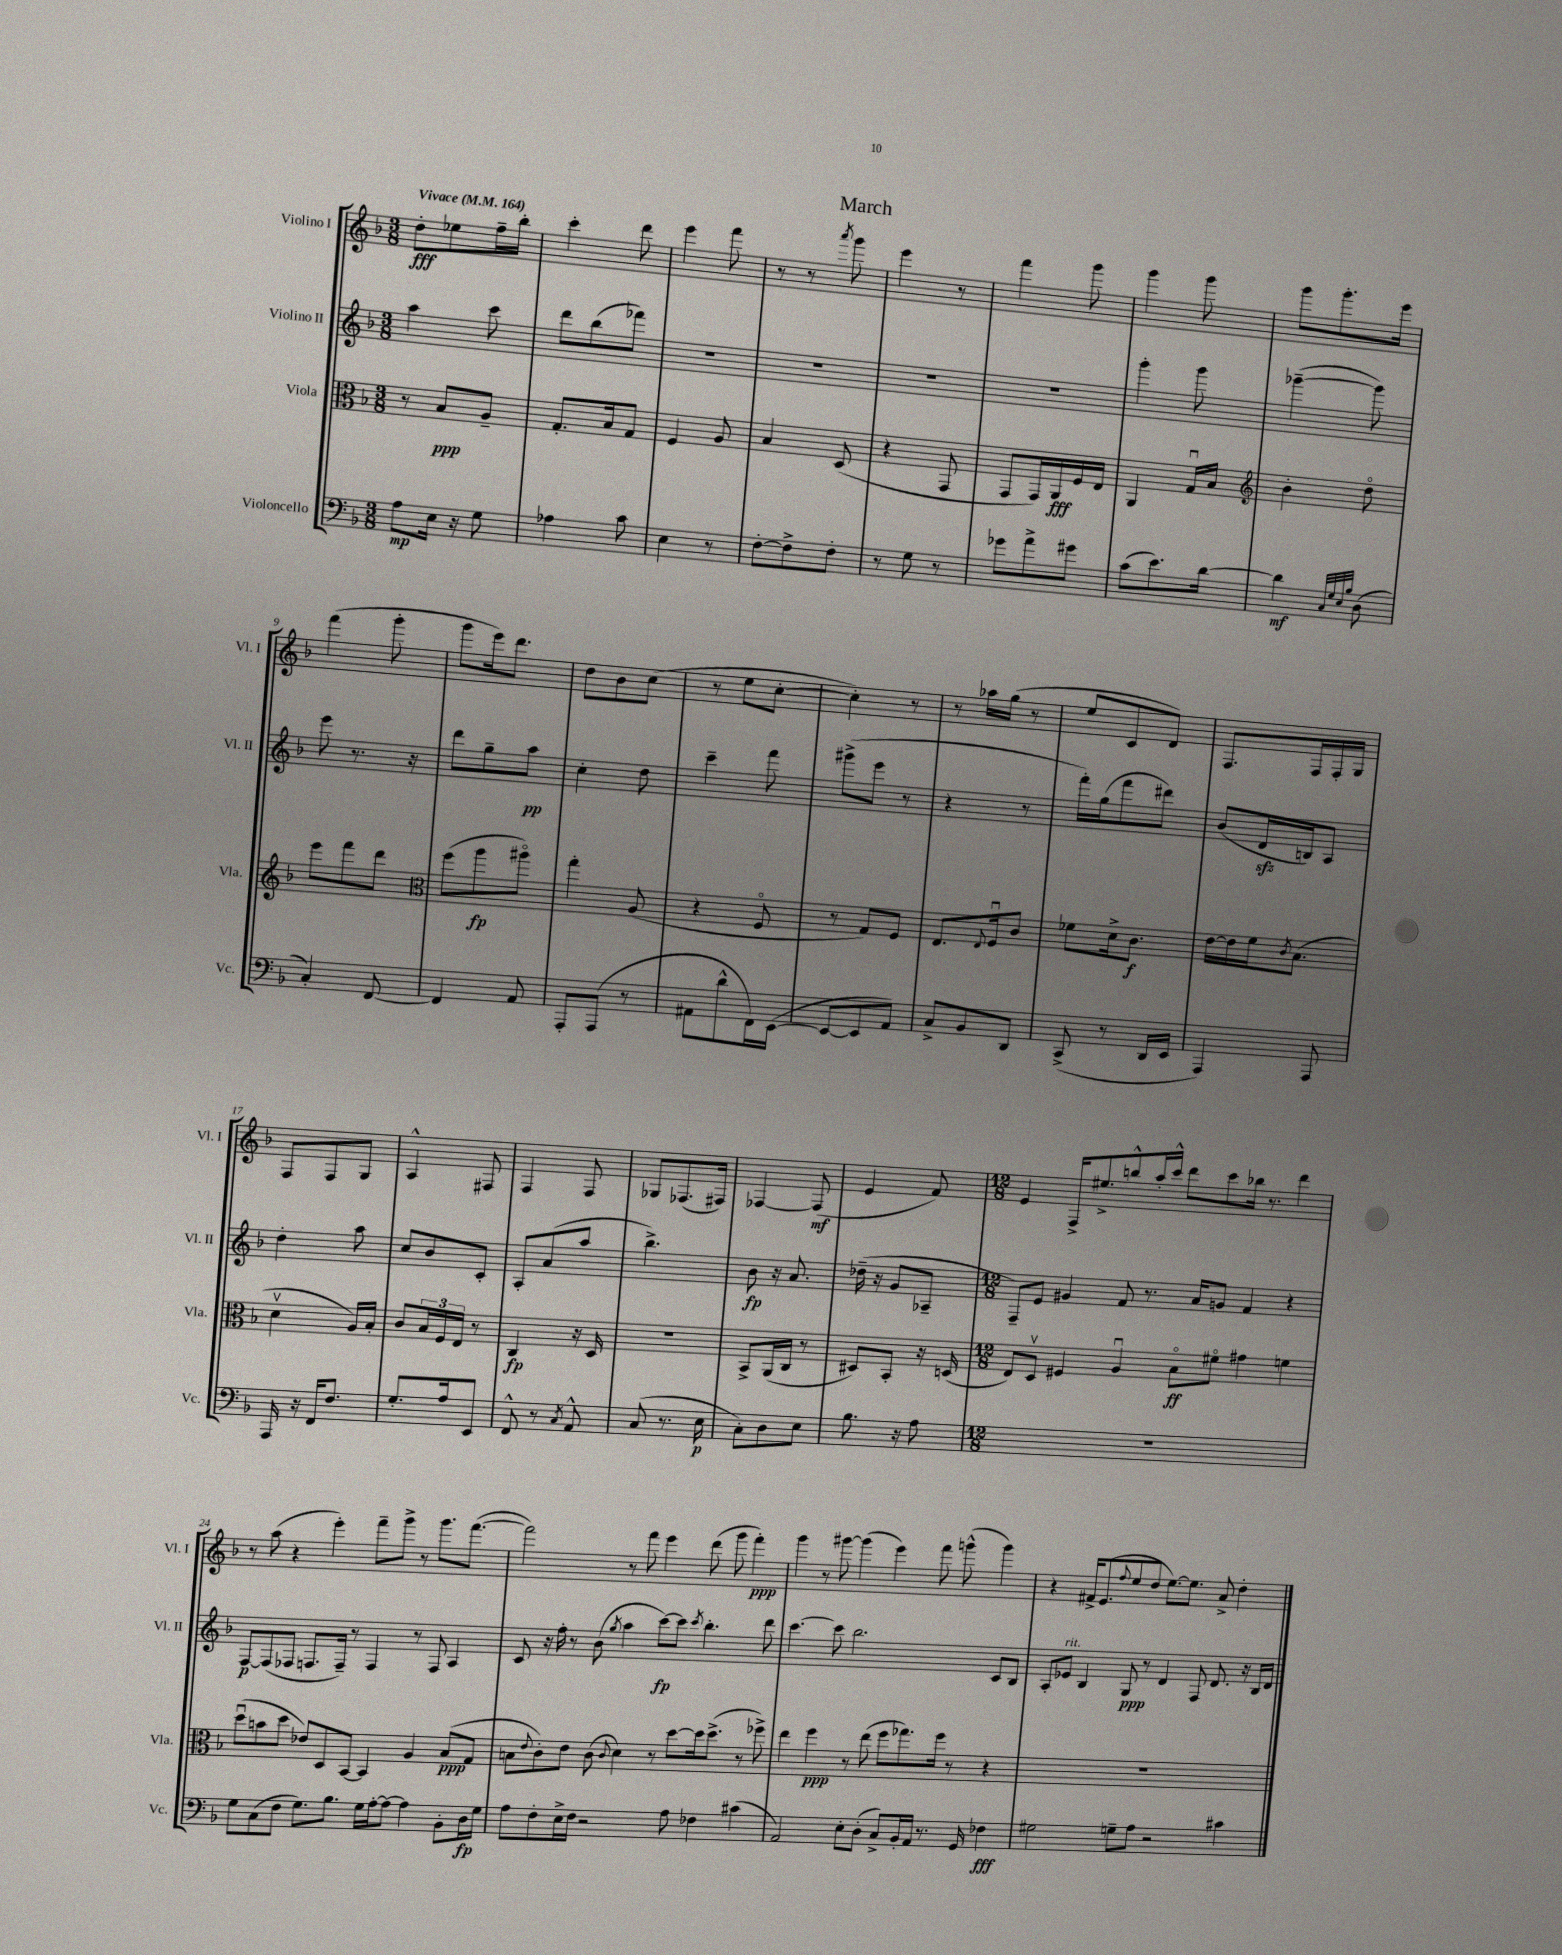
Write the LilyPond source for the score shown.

\header { title = "March" }
<<
\new StaffGroup <<
\new Staff = "s0" \with { instrumentName = "Violino I" shortInstrumentName = "Vl. I" } {
    \clef treble \key f \major \numericTimeSignature \time 3/8 \tempo "Vivace" 4 = 164
    d''8-.\fff ees''8 f''16-- bes''16-. |
    c'''4-. d'''8 |
    e'''4 f'''8 |
    r8 r8 \acciaccatura { a'''8 } g'''8 |
    e'''4 r8 |
    f'''4 g'''8 |
    g'''4 g'''8 |
    g'''8 g'''8.-. e'''16 |
    f'''4( g'''8-. |
    g'''8 e'''16) d'''8. |
    d''8 bes'8 c''8( |
    r8 e''8 c''8~-. |
    c''4-.) r8 |
    r8 aes''16 g''16( r8 |
    e''8 c'8 d'8) |
    f8. f16 f16-. g16 |
    f8 f8 g8 |
    a4-^ fis8 |
    f4 f8 |
    ges8 fes8.( fis16) |
    fes4~ fes8\mf( |
    e'4 f'8) |
    \numericTimeSignature \time 12/8 e'4 f16-> eis''8.-> b''8-^ a''16-. c'''16-^ d'''8 c'''8 bes''16 r8. d'''4 |
    r8 a''8( r4 e'''4-.) f'''8-- g'''8-> r8 g'''8. f'''8.~( |
    f'''2) r8 f'''8 e'''4 d'''8( g'''8 f'''4-.\ppp) |
    g'''4 r8 gis'''8~ gis'''4( e'''4) f'''8 g'''8-^( g'''4) |
    r4 fis'16-> e'8.( \appoggiatura { f''8 } e''8 d''8 e''8.~) e''8. a'8-> d''4-. \bar "|." |
}
\new Staff = "s1" \with { instrumentName = "Violino II" shortInstrumentName = "Vl. II" } {
    \clef treble \key f \major \numericTimeSignature \time 3/8
    a''4 c'''8 |
    d'''8 bes''8( fes'''8) |
    R4. |
    R4. |
    R4. |
    R4. |
    g'''4-. g'''8 |
    ges'''4~--( ges'''8) |
    e'''8 r8. r16 |
    d'''8 g''8-- a''8\pp |
    c''4-. d''8 |
    c'''4-- f'''8 |
    gis'''8->( e'''8 r8 |
    r4 r8 |
    f'''16-.) g''16( f'''8 dis'''8) |
    bes'8( d'16\sfz b16) a8 |
    d''4-. a''8 |
    c''8 bes'8 c'8-. |
    a8-. a'8( a''8 |
    bes''4.->) |
    bes'8\fp r16 a'8. |
    des''16--( r16 g'8 aes8-- |
    \numericTimeSignature \time 12/8 f8--) e'8 gis'4 f'8 r8. a'16 g'8 f'4 r4 |
    f8~\p f8( fes8 f8. f16--) r8 f4 r8 f8 a4 |
    c'8 r16 f''16-. r8 bes'8( \acciaccatura { g''8 } a''4 c'''8~\fp) c'''8 \acciaccatura { c'''8 } bes''4.-. d'''8 |
    c'''4.~ c'''8 bes''2. c'8 bes8 |
    a8-. ees'8^\markup { \italic "rit." } bes4 g8\ppp r8 d'4 f8 d'8. r16 bes16 d'16 \bar "|." |
}
\new Staff = "s2" \with { instrumentName = "Viola" shortInstrumentName = "Vla." } {
    \clef alto \key f \major \numericTimeSignature \time 3/8
    r8 bes8\ppp a8-- |
    g8.-. bes16 g8 |
    f4 a8 |
    bes4 d8( |
    r4 g,8 |
    g,8 g,16) a,16\fff f16 e16 |
    a,4 g16\downbow bes16 |
    \clef treble bes'4-. d''8\flageolet |
    e'''8 f'''8 d'''8 |
    \clef alto f''8( a''8\fp ais''8\flageolet) |
    g''4-. a8( |
    r4 f8\flageolet |
    r8 g8) f8 |
    e8. \appoggiatura { e8 } f16\downbow c'8 |
    fes'8 d'16-> c'8.\f |
    e'16~ e'16 f'16 \acciaccatura { c'8 } bes8.( |
    d'4\upbow a16) bes16-. |
    c'8 \tuplet 3/2 { bes16 f16 e16 } r8 |
    c4\fp r16 d16 |
    R4. |
    bes,8-> a,16( c16 r8 |
    dis8) bes,8-. r16 d16( |
    \numericTimeSignature \time 12/8 e8) d8\upbow fis4 a4\downbow bes8\flageolet\ff fis'8\flageolet gis'4 f'4 |
    d''8\downbow( b'8 d''8 ees'8) d8 bes,8~ bes,4 a4 bes8\ppp( g8 |
    b8 \appoggiatura { e'8 } c'8-.) e'8 c'8( \appoggiatura { c'8 } d'4) r8 d''8~ d''16 d''8.->( r8 fes''8->) |
    e''4 f''4\ppp r8 e''8( f''8 ges''8.) f''16 r8 r4 |
    R1. \bar "|." |
}
\new Staff = "s3" \with { instrumentName = "Violoncello" shortInstrumentName = "Vc." } {
    \clef bass \key f \major \numericTimeSignature \time 3/8
    a8\mp e16 r16 g8 |
    aes4 c'8 |
    e4 r8 |
    f8~-. f8-> f8-. |
    r8 g8 r8 |
    ges'8 a'8-> gis'8 |
    c'8( e'8.) d'16~ |
    d'4\mf \grace { c32 g32 e32 bes32 } d8( |
    c4-.) f,8~ |
    f,4 a,8 |
    a,,8-. a,,8( r8 |
    ais,8 d'8-^ f,16) e,16~( |
    e,8~ e,8 a,8) |
    c8-> bes,8 d,8 |
    c,8->( r8 d,16 e,16 |
    a,,4) a,,8 |
    a,,16 r16 f,16 f8. |
    g8.-. a16 e,8 |
    f,8-^ r8 \acciaccatura { c8 } a,8-^ |
    c8( r8. e16\p |
    c8-.) d8 e8 |
    bes8. r16 a8 |
    \numericTimeSignature \time 12/8 R1. |
    g8 c8( f8 g8.) bes8. g16 a16~-. a8~ a4 bes,8-. d16\fp g16 |
    a8 f8-. e16-> f16 r2 a8 fes4 cis'4( |
    a,2) e8-. d8-.( c8->) bes,16-. a,16 r8. g,16 fes4\fff |
    gis2 g8-- a8 r2 cis'4 \bar "|." |
}
>>
>>
